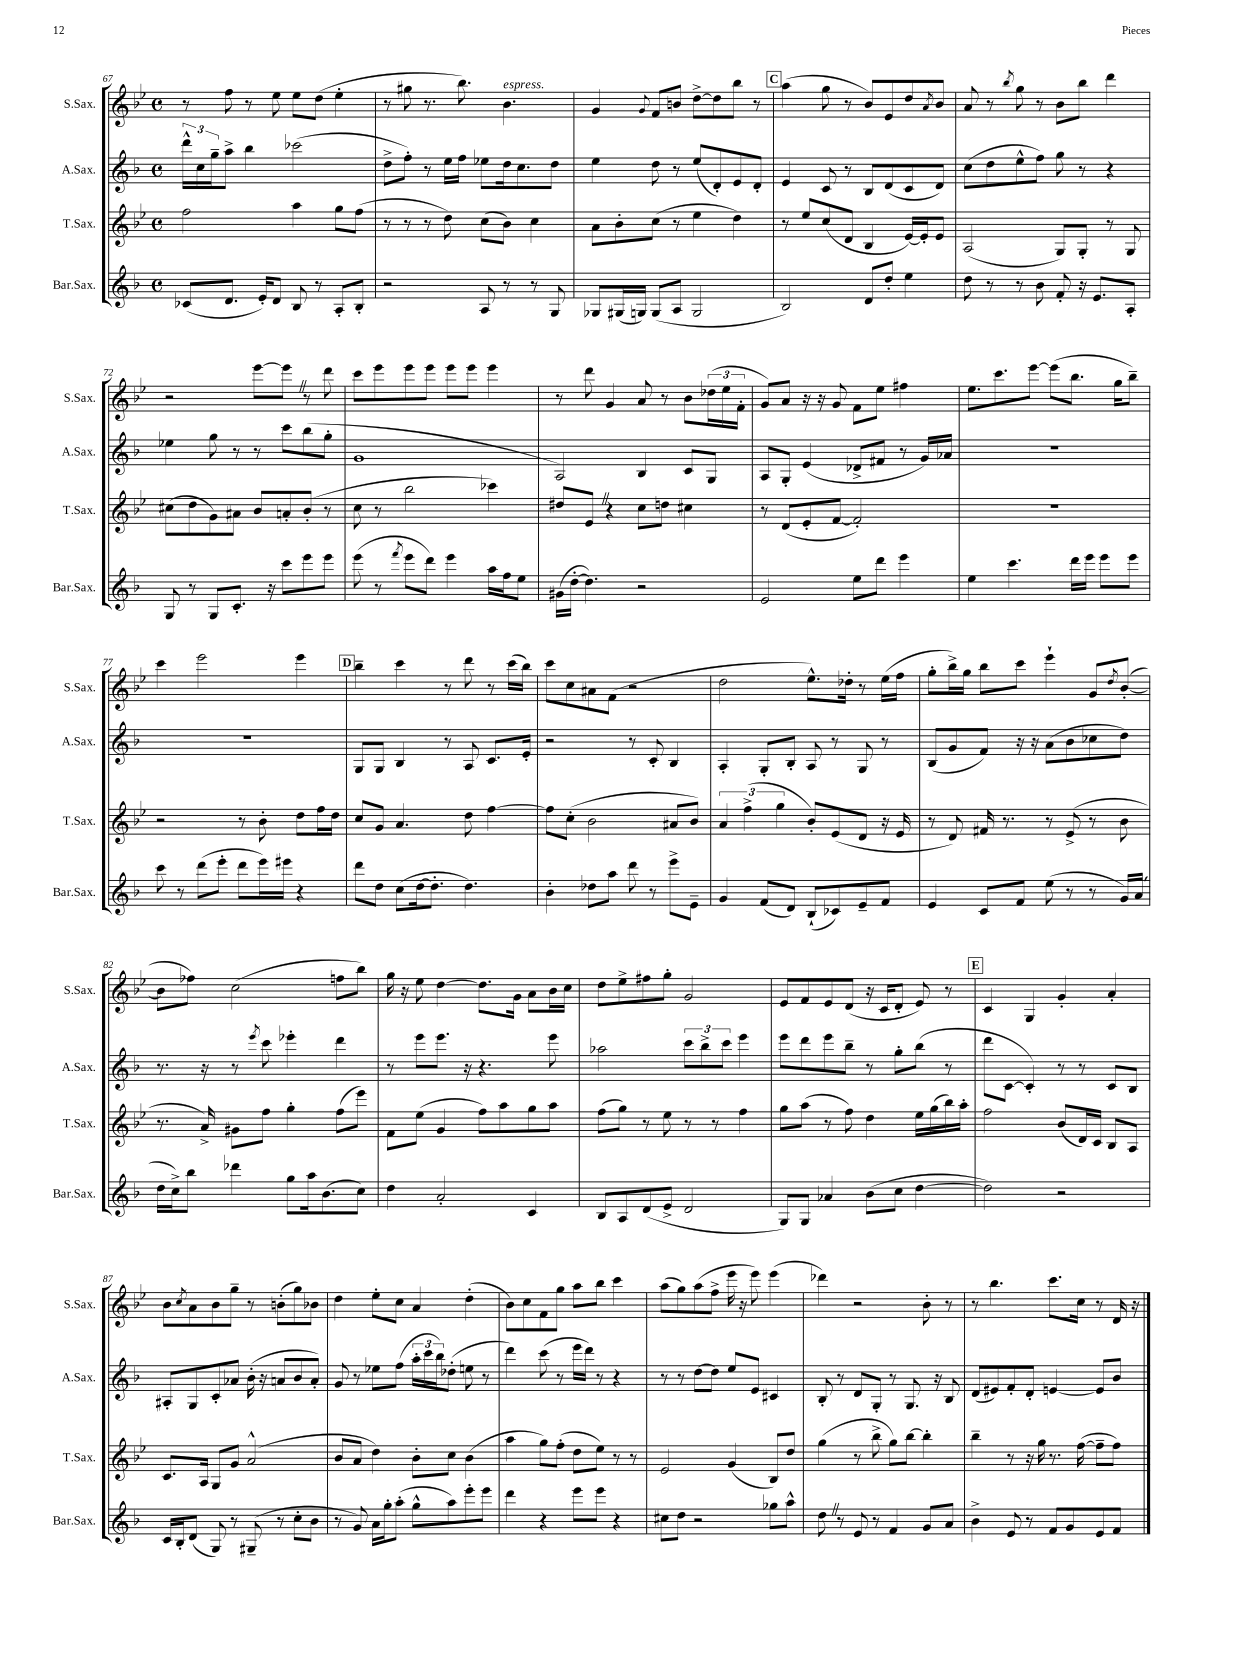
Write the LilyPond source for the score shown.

<<
\new StaffGroup <<
\new Staff = "s0" \with { instrumentName = "S.Sax." shortInstrumentName = "S.Sax." } {
    \clef treble \key bes \major \defaultTimeSignature \time 4/4
    r8 f''8 r8 ees''8 ees''8 d''8( ees''4-. |
    r8 gis''8 r8. bes''8.) bes'4.^\markup { \italic "espress." } |
    g'4 \appoggiatura { g'8 } f'8 b'8 d''8~-> d''8 bes''8 r8 |
    \mark \markup { \box "C" } a''4( g''8 r8 bes'8) ees'8 d''8 \acciaccatura { a'8 } bes'8 |
    a'8 r8 \acciaccatura { bes''8 } g''8 r8 bes'8 bes''8 d'''4 |
    r2 ees'''8~ ees'''8 \once \override BreathingSign.text = \markup { \musicglyph "scripts.caesura.straight" } \breathe r8 d'''8 |
    c'''8 ees'''8 ees'''8 ees'''8 ees'''8 ees'''8 ees'''4 |
    r8 d'''8 g'4 a'8 r8 bes'8 \tuplet 3/2 { des''16( ees''16 f'16-. } |
    g'8) a'8 r16 r16 g'8 f'8 ees''8 fis''4 |
    ees''8. c'''8. ees'''8~ ees'''8( bes''8. g''16 bes''8--) |
    c'''4 ees'''2 ees'''4 |
    \mark \markup { \box "D" } bes''4-- c'''4 r8 d'''8 r8 c'''16( bes''16) |
    c'''8 c''8 ais'8 f'8( r2 |
    d''2 ees''8.-^) des''16-. r8 ees''16( f''16 |
    g''8-. bes''16->) g''16 bes''8 c'''8 ees'''4-! g'8 \acciaccatura { d''8 } bes'8~-.( |
    bes'8 fes''8) c''2( f''8 bes''8) |
    g''16 r16 ees''8 d''4~ d''8. g'16 a'8 bes'16 c''16 |
    d''8 ees''8-> fis''8 g''8-. g'2 |
    ees'8 f'8 ees'8 d'8( r16 c'16 d'8-. ees'8) r8 |
    \mark \markup { \box "E" } c'4 g4 g'4-. a'4-. |
    bes'8 \acciaccatura { c''8 } a'8 bes'8 g''8-- r8 b'8-.( g''8) bes'8 |
    d''4 ees''8-. c''8 a'4 d''4-.( |
    bes'8) c''8 f'8 g''8 a''8 bes''8 c'''4 |
    a''8( g''8) a''8( f''8-> ees'''16 r16 ees'''8) ees'''4( |
    des'''4) r2 bes'8-. r8 |
    r8 bes''4. c'''8. c''16 r8 d'16 r16 \bar "|." |
}
\new Staff = "s1" \with { instrumentName = "A.Sax." shortInstrumentName = "A.Sax." } {
    \clef treble \key f \major \defaultTimeSignature \time 4/4
    \tuplet 3/2 { d'''16-^ c''16 g''16-- } a''8-> bes''4 ces'''2( |
    d''8-> f''8-.) r8 e''16 f''16 ees''8 d''16 c''8. d''8 |
    e''4 d''8 r8 e''8( d'8-.) e'8 d'8-. |
    \mark \markup { \box "C" } e'4 c'8 r8 bes8 d'8( c'8 d'8) |
    c''8( d''8 e''8-^ f''8) g''8 r8 r4 |
    ees''4 g''8 r8 r8 c'''8 bes''8( g''8-. |
    g'1 |
    a2) bes4 c'8 g8 |
    a8 g8-. e'4( des'8-> fis'8 r8 g'16) aes'16 |
    R1 |
    R1 |
    \mark \markup { \box "D" } g8 g8 bes4 r8 a8 c'8. e'16-. |
    r2 r8 c'8-. bes4 |
    a4-. g8-. bes8-. a8 r8 g8 r8 |
    bes8( g'8 f'8) r16 r16 a'8( bes'8 ces''8 d''8) |
    r8. r16 r8 \acciaccatura { e'''8 } c'''8 ees'''4-. d'''4 |
    r8 e'''8 e'''8. r16 r4. e'''8 |
    aes''2 \tuplet 3/2 { c'''8 bes''8-> c'''8 } e'''4 |
    e'''8 d'''8 e'''8 bes''8-- r8 g''8-. bes''8( r8 |
    \mark \markup { \box "E" } d'''8 c'8~ c'4-.) r8 r8 c'8 bes8 |
    ais8-. g8 c'8-. aes'8 bes'16-.( r16 a'8 bes'8 a'8-.) |
    g'8 r8 ees''8 f''8( \tuplet 3/2 { a''16-. c'''16 bes''16) } des''8-.( e''8 r8 |
    d'''4) c'''8( r8 e'''16 d'''16) r8 r4 |
    r8 r8 d''8~ d''8 e''8 e'8 cis'4 |
    bes8-. r8 d'8 g8-. r8 g8. r16 bes8 |
    d'8( eis'8) f'8-. d'8-. e'4~ e'8 bes'8 \bar "|." |
}
\new Staff = "s2" \with { instrumentName = "T.Sax." shortInstrumentName = "T.Sax." } {
    \clef treble \key bes \major \defaultTimeSignature \time 4/4
    f''2 a''4 g''8 f''8( |
    r8 r8 r8 d''8) c''8( bes'8) c''4 |
    a'8 bes'8-. c''8( r8 ees''4 d''4) |
    \mark \markup { \box "C" } r8 ees''8 c''8( d'8 bes4 ees'16~) ees'16-. ees'8 |
    a2( g8) g8-. r8 g8 |
    cis''8( d''8 g'8) ais'8 bes'8 a'8-. bes'8-.( r8 |
    c''8 r8 bes''2 ces'''4) |
    dis''8 ees'8 \once \override BreathingSign.text = \markup { \musicglyph "scripts.caesura.straight" } \breathe r4 c''8 d''8 cis''4 |
    r8 d'8( ees'8-. f'8~ f'2-.) |
    R1 |
    r2 r8 bes'8-. d''8 f''16 d''16 |
    \mark \markup { \box "D" } c''8 g'8 a'4. d''8 f''4~ |
    f''8 c''8-.( bes'2 ais'8 bes'8) |
    \tuplet 3/2 { a'4 f''4->( g''4 } bes'8-.) ees'8( d'8 r16 ees'16 |
    r8 d'8) fis'16 r8. r8 ees'8->( r8 bes'8 |
    r8. a'16->) gis'8 f''8 g''4-. f''8( ees'''8) |
    f'8 ees''8( g'4 f''8) a''8 g''8 a''8 |
    f''8( g''8) r8 ees''8 r8 r8 f''4 |
    g''8 a''8( r8 f''8) d''4 ees''16 g''16( bes''16) a''16-. |
    \mark \markup { \box "E" } f''2 bes'8( d'16) c'16 bes8 a8 |
    c'8. a16 g8 g'8 a'2-^( |
    bes'8 a'8 d''4) bes'8-. c''8 bes'4( |
    a''4 g''8) f''8-.( d''8 ees''8) r8 r8 |
    ees'2 g'4( bes8) d''8 |
    g''4( r8 bes''8-> g''8) bes''8~ bes''4-. |
    bes''4-- r8 r16 g''16 r8. f''16~( f''8-- f''8) \bar "|." |
}
\new Staff = "s3" \with { instrumentName = "Bar.Sax." shortInstrumentName = "Bar.Sax." } {
    \clef treble \key f \major \defaultTimeSignature \time 4/4
    ces'8( d'8. e'16-.) d'8 bes8 r8 a8-. bes8-. |
    r2 a8 r8 r8 g8 |
    ges8 gis16( g16) g8( a8 g2 |
    \mark \markup { \box "C" } bes2) d'8 d''8-. e''4 |
    d''8 r8 r8 bes'8 f'8-. r16 e'8. a8-. |
    g8 r8 g8 c'8.-. r16 c'''8 e'''8 e'''8 |
    e'''8( r8 \acciaccatura { f'''8 } e'''8 d'''8) e'''4 a''16 f''16 e''8 |
    gis'16( d''16~-. d''4.) r2 |
    e'2 e''8 d'''8 e'''4 |
    e''4 c'''4. d'''16 e'''16 e'''8 e'''8 |
    c'''8 r8 d'''8( e'''8-. d'''8 e'''16) eis'''16 r4 |
    \mark \markup { \box "D" } d'''8 d''8 c''8( d''16~ d''8.-. d''4.) |
    bes'4-. des''8 a''8 d'''8 r8 e'''8-> e'8-- |
    g'4 f'8( d'8) bes8-!( ces'8) e'8-- f'8 |
    e'4 c'8 f'8 e''8( r8 r8 g'16) a'16( |
    d''16 c''16->) bes''8 des'''4 g''8 a''16 bes'8.( c''8) |
    d''4 a'2-. c'4 |
    bes8 a8 d'8( e'8-> d'2 |
    g8) g8 aes'4 bes'8( c''8 d''4~ |
    \mark \markup { \box "E" } d''2) r2 |
    c'16 bes16-. d'8( g8) r8 gis8--( r8 c''8-. bes'8 |
    r8 g'8) a'16 g''16-. a''8-.( g''8-^ a''8) e'''8-. e'''8 |
    d'''4 r4 e'''8 e'''8 r4 |
    cis''8 d''8 r2 ges''8 a''8-^ |
    d''8 \once \override BreathingSign.text = \markup { \musicglyph "scripts.caesura.straight" } \breathe r8 e'8 r8 f'4 g'8 a'8 |
    bes'4-> e'8 r8 f'8 g'8 e'8 f'8 \bar "|." |
}
>>
>>
\layout { \context { \Score currentBarNumber = #67 } }
